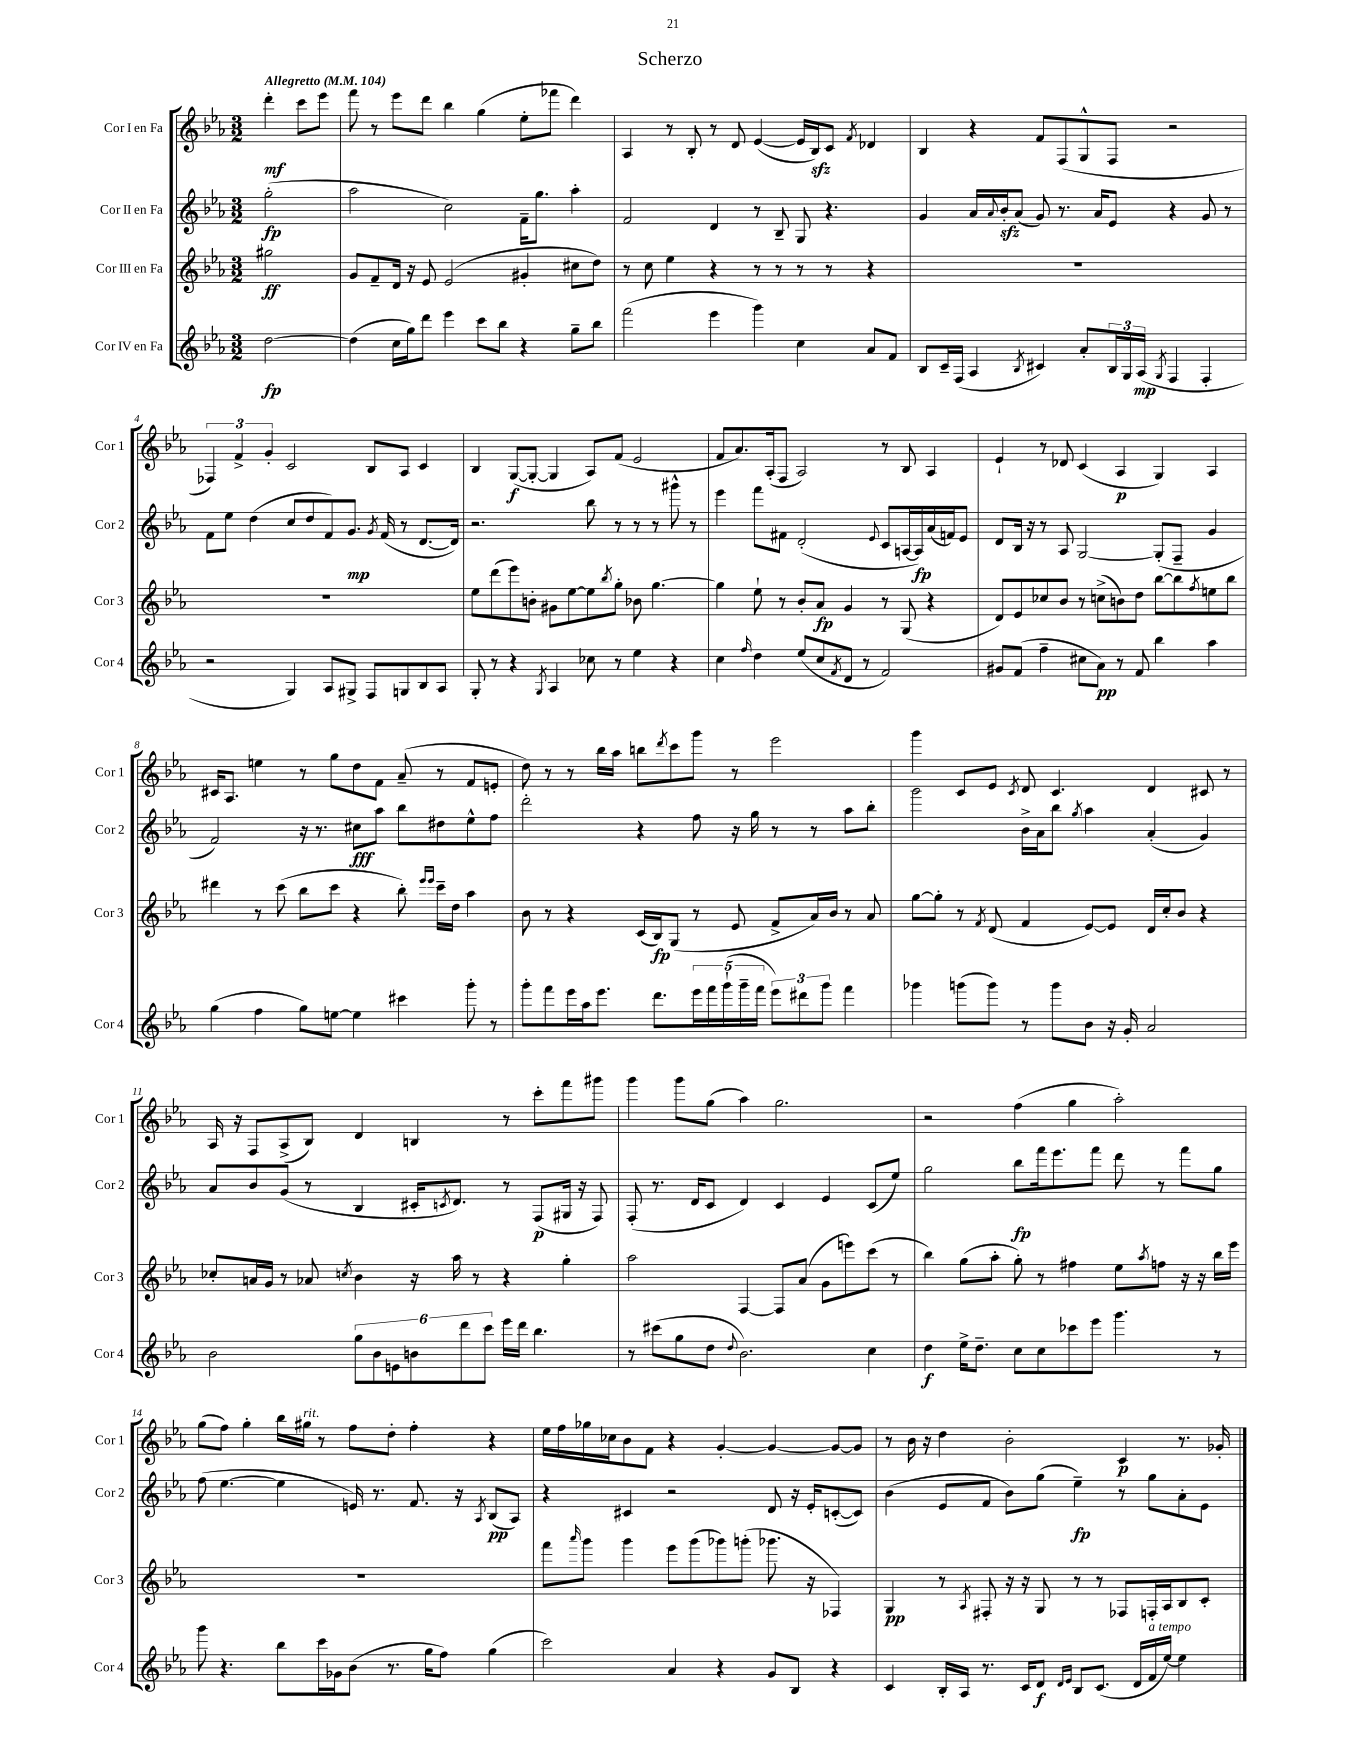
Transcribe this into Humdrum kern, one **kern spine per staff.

**kern	**dynam	**kern	**dynam	**kern	**dynam	**kern	**dynam
*part4	*part4	*part3	*part3	*part2	*part2	*part1	*part1
*staff4	*staff4	*staff3	*staff3	*staff2	*staff2	*staff1	*staff1
*I"Cor IV en Fa	*	*I"Cor III en Fa	*	*I"Cor II en Fa	*	*I"Cor I en Fa	*
*I'Cor 4	*	*I'Cor 3	*	*I'Cor 2	*	*I'Cor 1	*
*clefG2	*	*clefG2	*	*clefG2	*	*clefG2	*
*k[b-e-a-]	*	*k[b-e-a-]	*	*k[b-e-a-]	*	*k[b-e-a-]	*
*M3/2	*	*M3/2	*	*M3/2	*	*M3/2	*
*MM104	*	*MM104	*	*MM104	*	*MM104	*
=	=	=	=	=	=	=	=
!	!	!	!	!	!	!LO:TX:a:B:t=Allegretto	!
[2dd\	fp	2gg#X\	ff	(2gg'\	fp	4ddd'\	mf
.	.	.	.	.	.	8ccc\L	.
.	.	.	.	.	.	8eee-\J	.
=1	=1	=1	=1	=1	=1	=1	=1
(4dd\]	.	8g/L	.	2aa-\	.	8fff\	.
.	.	8f~/	.	.	.	8r	.
16cc\LL	.	16d/Jk	.	.	.	8eee-\L	.
16gg\J)	.	16r	.	.	.	.	.
8ddd\J	.	8e-/	.	.	.	8ddd\J	.
4eee-\	.	(2e-/	.	2cc\)	.	4bb-\	.
8ccc\L	.	.	.	.	.	(4gg\	.
8bb-\J	.	.	.	.	.	.	.
4r	.	4g#X'/	.	16f~\KL	.	8ee-'\L	.
.	.	.	.	8.gg\J	.	.	.
.	.	.	.	.	.	8fff-X\J	.
8gg~\L	.	8cc#X\L	.	4aa-'\	.	4ddd\)	.
8bb-\J	.	8dd\J)	.	.	.	.	.
=2	=2	=2	=2	=2	=2	=2	=2
(2fff\	.	8r	.	2f/	.	4A-/	.
.	.	8cc\	.	.	.	.	.
.	.	4ee-\	.	.	.	8r	.
.	.	.	.	.	.	8B-'/	.
4eee-\	.	4r	.	4d/	.	8r	.
.	.	.	.	.	.	8d/	.
4ggg\)	.	8r	.	8r	.	([4e-/	.
.	.	8r	.	8B-~/	.	.	.
4cc\	.	8r	.	8G/	.	16e-/LL]	.
.	.	.	.	.	.	16B-zz/J)	.
.	.	8r	.	4.r	.	8c/J	.
.	.	.	.	.	.	8qf/	.
8a-/L	.	4r	.	.	.	4d-X/	.
8f/J	.	.	.	.	.	.	.
=3	=3	=3	=3	=3	=3	=3	=3
8B-/L	.	1.r	.	4g/	.	4B-/	.
16c~/L	.	.	.	.	.	.	.
(16F/JJ	.	.	.	.	.	.	.
4A-/	.	.	.	16a-/LL	.	4r	.
.	.	.	.	8qqa-/	.	.	.
.	.	.	.	16b-zz'/J	.	.	.
.	.	.	.	(8a-/J	.	.	.
8qB-/	.	.	.	.	.	.	.
4c#X/)	.	.	.	8g/)	.	8f/L	.
.	.	.	.	8.r	.	(8F/	.
8a-'/L	.	.	.	.	.	8G^^/	.
.	.	.	.	16a-/KL	.	.	.
24B-/L	.	.	.	8e-/J	.	8F/J	.
24G/	.	.	.	.	.	.	.
(24A-/JJ	mp	.	.	.	.	.	.
8qG/	.	.	.	.	.	.	.
4F/	.	.	.	4r	.	2r	.
4F'/	.	.	.	8g/	.	.	.
.	.	.	.	8r	.	.	.
!!LO:LB:g=z
=4	=4	=4	=4	=4	=4	=4	=4
2r	.	1.r	.	8f\L	.	6F-X/)	.
.	.	.	.	8ee-\J	.	.	.
.	.	.	.	.	.	6f^/	.
.	.	.	.	(4dd\	.	.	.
.	.	.	.	.	.	6g'/	.
4G/)	.	.	.	8cc/L	.	2c/	.
.	.	.	.	8dd/	.	.	.
8A-/L	.	.	.	8f/)	.	.	.
8G#X^/J	.	.	.	8.g/J	mp	.	.
8F/L	.	.	.	.	.	8B-/L	.
.	.	.	.	8qg/	.	.	.
.	.	.	.	(16f/	.	.	.
8Gn/	.	.	.	8r	.	8A-/J	.
8B-/	.	.	.	[8.d/L	.	4c/	.
8A-/J	.	.	.	.	.	.	.
.	.	.	.	16d/Jk])	.	.	.
=5	=5	=5	=5	=5	=5	=5	=5
8G'/	.	8ee-\L	.	2.r	.	4B-/	.
8r	.	(8ddd\	.	.	.	.	.
4r	.	8eee-\)	.	.	.	([8G/L	f
.	.	8bn'\J	.	.	.	8G'/J_	.
8qG/	.	.	.	.	.	.	.
4A-/	.	8g#X\L	.	.	.	4G/]	.
.	.	[8ee-\	.	.	.	.	.
8cc-X\	.	8ee-\]	.	8bb-\	.	8A-/L)	.
.	.	8qbb-/	.	.	.	.	.
8r	.	8gg'\J	.	8r	.	(8f/J	.
4ee-\	.	8b-X\	.	8r	.	2e-/	.
.	.	[4.gg\	.	8r	.	.	.
4r	.	.	.	8ggg#X^^\	.	.	.
.	.	.	.	8r	.	.	.
=6	=6	=6	=6	=6	=6	=6	=6
4cc\	.	4gg\]	.	4eee-\	.	8f/L	.
.	.	.	.	.	.	8.a-/)	.
16qqff/	.	.	.	.	.	.	.
4dd\	.	8ee-`\	.	8fff\L	.	.	.
.	.	.	.	.	.	(16A-'/k	.
.	.	8r	.	8f#X\J	.	8F/J	.
(8ee-/L	.	8b-'/L	.	(2d'/	.	2A-/)	.
8cc/	.	8a-/J	fp	.	.	.	.
8qf/	.	.	.	.	.	.	.
8d/J	.	4g/	.	.	.	.	.
8r	.	.	.	.	.	.	.
.	.	.	.	8qqe-/	.	.	.
2f/)	.	8r	.	8c/L	.	8r	.
.	.	(8G/	.	[16An/L	.	8B-/	.
.	.	.	.	16A/])	fp	.	.
.	.	4r	.	(16a-/	.	4A-/	.
.	.	.	.	16fn/J)	.	.	.
.	.	.	.	8e-/J	.	.	.
=7	=7	=7	=7	=7	=7	=7	=7
8g#X/L	.	8d/L)	.	8d/L	.	4e-`/	.
(8f/J	.	8e-/	.	16B-/Jk	.	.	.
.	.	.	.	16r	.	.	.
4ff~\	.	8cc-X/	.	8r	.	8r	.
.	.	8b-/J	.	8A-/	.	8d-X/	.
8cc#X\L	.	8r	.	[2G/	.	(4c/	.
8a-\J)	pp	(8ccn^\L	.	.	.	.	.
8r	.	8bn\)	.	.	.	4A-/	p
8f/	.	8dd\J	.	.	.	.	.
4bb-\	.	[8bb-\L	.	(8G'/L]	.	4G/)	.
.	.	8bb-\]	.	8F~/J	.	.	.
.	.	8qff/	.	.	.	.	.
4aa-\	.	8een\	.	4g/	.	4A-/	.
.	.	8bb-\J	.	.	.	.	.
!!LO:LB:g=z
=8	=8	=8	=8	=8	=8	=8	=8
(4gg\	.	4ddd#X\	.	2f/)	.	16c#X/KL	.
.	.	.	.	.	.	8.A-/J	.
4ff\	.	8r	.	.	.	4een\	.
.	.	(8ccc\	.	.	.	.	.
8gg\L)	.	8bb-\L	.	16r	.	8r	.
.	.	.	.	8.r	.	.	.
[8een\J	.	8ccc\J	.	.	.	8gg\L	.
4ee\]	.	4r	.	8cc#X\L	fff	8dd\	.
.	.	.	.	8aa-\J	.	8f\J	.
4ccc#X\	.	8bb-'\)	.	8bb-\L	.	(8a-~/	.
.	.	16qqeee-/LL	.	.	.	.	.
.	.	16qqeee-/JJ	.	.	.	.	.
.	.	16ccc~\LL	.	8dd#X\	.	8r	.
.	.	16dd\JJ	.	.	.	.	.
8ggg'\	.	4aa-\	.	8ee-^^\	.	8f/L	.
8r	.	.	.	8ff\J	.	8en'/J	.
=9	=9	=9	=9	=9	=9	=9	=9
8ggg'\L	.	8b-\	.	2ddd'\	.	8dd\)	.
8fff\	.	8r	.	.	.	8r	.
16eee-\L	.	4r	.	.	.	8r	.
16aa-\J	.	.	.	.	.	.	.
8.eee-\J	.	.	.	.	.	16bb-\LL	.
.	.	.	.	.	.	16aa-\JJ	.
.	.	(16c/LL	.	4r	.	8bbn\L	.
8.ddd\L	.	16B-/J)	fp	.	.	.	.
.	.	.	.	.	.	8qddd/	.
.	.	(8G/J	.	.	.	8ccc\	.
20eee-\L	.	8r	.	8ff\	.	8ggg\J	.
20fff\	.	.	.	.	.	.	.
(20ggg`\	.	.	.	.	.	.	.
.	.	8e-/	.	16r	.	8r	.
20ggg~\	.	.	.	.	.	.	.
.	.	.	.	16gg\	.	.	.
20fff\JJ	.	.	.	.	.	.	.
12eee-\L)	.	8f^/L	.	8r	.	2eee-\	.
12ddd#X\	.	.	.	.	.	.	.
.	.	16a-/L)	.	8r	.	.	.
12ggg\J	.	.	.	.	.	.	.
.	.	16b-/JJ	.	.	.	.	.
4fff\	.	8r	.	8aa-\L	.	.	.
.	.	8a-/	.	8bb-'\J	.	.	.
=10	=10	=10	=10	=10	=10	=10	=10
4ggg-X\	.	[8gg\L	.	2ggg\	.	4ggg\	.
.	.	8gg'\J]	.	.	.	.	.
(8gggn\L	.	8r	.	.	.	8c/L	.
.	.	8qf/	.	.	.	.	.
8ggg\J)	.	(8d/	.	.	.	8e-/J	.
.	.	.	.	.	.	8qc/	.
8r	.	4f/	.	16b-^\LL	.	8d/	.
.	.	.	.	16a-\J	.	.	.
8ggg\L	.	.	.	8bb-\J	.	4.c/	.
.	.	.	.	8qgg/	.	.	.
8b-\J	.	[8e-/L)	.	4aa-\	.	.	.
16r	.	8e-/J]	.	.	.	.	.
16g'/	.	.	.	.	.	.	.
2a-/	.	16d/LL	.	(4a-'/	.	4d/	.
.	.	16cc'/J	.	.	.	.	.
.	.	8b-/J	.	.	.	.	.
.	.	4r	.	4g/)	.	8c#X/	.
.	.	.	.	.	.	8r	.
!!LO:LB:g=z
=11	=11	=11	=11	=11	=11	=11	=11
2b-\	.	8cc-X'/L	.	8a-/L	.	16A-/	.
.	.	.	.	.	.	16r	.
.	.	16an/L	.	8b-/	.	8F/L	.
.	.	16g/JJ	.	.	.	.	.
.	.	8r	.	(8g/J	.	(8A-^/	.
.	.	8a-X/	.	8r	.	8B-/J)	.
.	.	8qccn/	.	.	.	.	.
12gg\L	.	4b-\	.	4B-/	.	4d/	.
12b-\	.	.	.	.	.	.	.
12en\	.	.	.	.	.	.	.
12bn\	.	16r	.	16c#X'/KL	.	4Bn/	.
.	.	.	.	8qcn/	.	.	.
.	.	16aa-\	.	8.d/J)	.	.	.
12ddd\	.	.	.	.	.	.	.
.	.	8r	.	.	.	.	.
12ccc\J	.	.	.	.	.	.	.
16eee-\LL	.	4r	.	8r	.	8r	.
16ddd\JJ	.	.	.	.	.	.	.
4.bb-\	.	.	.	(8F/L	p	8ccc'\L	.
.	.	4gg'\	.	16G#X/Jk	.	8fff\	.
.	.	.	.	16r	.	.	.
.	.	.	.	8F/)	.	8ggg#X\J	.
=12	=12	=12	=12	=12	=12	=12	=12
8r	.	2aa-\	.	(8F'/	.	4ggg\	.
(8ccc#X\L	.	.	.	8.r	.	.	.
8gg\	.	.	.	.	.	8ggg\L	.
.	.	.	.	16d/KL	.	.	.
8dd\J	.	.	.	8c/J	.	(8gg\J	.
8qqdd/	.	.	.	.	.	.	.
2.b-\)	.	[4F/	.	4d/)	.	4aa-\)	.
.	.	8F/L]	.	4c/	.	2.gg\	.
.	.	(8a-/J	.	.	.	.	.
.	.	8g\L	.	4e-/	.	.	.
.	.	8eeen\)	.	.	.	.	.
4cc\	.	(8ccc\J	.	(8c/L	.	.	.
.	.	8r	.	8ee-/J)	.	.	.
=13	=13	=13	=13	=13	=13	=13	=13
4dd\	f	4bb-\)	.	2gg\	.	2r	.
16ee-^\KL	.	(8gg\L	.	.	.	.	.
8.dd~\J	.	.	.	.	.	.	.
.	.	8aa-'\J	.	.	.	.	.
8cc\L	.	8gg'\)	.	8bb-\L	fp	(4ff\	.
8cc\	.	8r	.	16fff\k	.	.	.
.	.	.	.	8.eee-\	.	.	.
8ccc-X\	.	4ff#X\	.	.	.	4gg\	.
8eee-\J	.	.	.	8fff\J	.	.	.
4.ggg\	.	8ee-\L	.	8ddd\	.	2aa-'\)	.
.	.	8qaa-/	.	.	.	.	.
.	.	8ffn\J	.	8r	.	.	.
.	.	16r	.	8fff\L	.	.	.
.	.	16r	.	.	.	.	.
8r	.	16bb-\LL	.	8gg\J	.	.	.
.	.	16eee-\JJ	.	.	.	.	.
!!LO:LB:g=z
=14	=14	=14	=14	=14	=14	=14	=14
8ggg\	.	1.r	.	(8ff\	.	(8gg\L	.
4.r	.	.	.	[4.ee-\	.	8ff\J)	.
.	.	.	.	.	.	4gg'\	.
8bb-\L	.	.	.	4ee-\]	.	16bb-\LL	.
!	!	!	!	!	!	!LO:TX:a:i:t=rit.	!
.	.	.	.	.	.	16gg#X\JJ	.
16ccc\L	.	.	.	.	.	8r	.
16g-X\J	.	.	.	.	.	.	.
(8b-\J	.	.	.	16en/)	.	8ff\L	.
.	.	.	.	8.r	.	.	.
8.r	.	.	.	.	.	8dd'\J	.
.	.	.	.	8.f/	.	4ff'\	.
16gg\KL	.	.	.	.	.	.	.
8ff\J)	.	.	.	.	.	.	.
.	.	.	.	16r	.	.	.
.	.	.	.	8qA-/	.	.	.
(4gg\	.	.	.	(8B-/L	pp	4r	.
.	.	.	.	8A-/J)	.	.	.
=15	=15	=15	=15	=15	=15	=15	=15
2ccc\)	.	8fff\L	.	4r	.	16ee-\LL	.
.	.	.	.	.	.	16ff\	.
.	.	16qqaaa-/	.	.	.	.	.
.	.	8ggg\J	.	.	.	16gg-X\	.
.	.	.	.	.	.	16cc-X\J	.
.	.	4ggg\	.	4c#X/	.	8b-\	.
.	.	.	.	.	.	8f\J	.
4a-/	.	8eee-\L	.	2r	.	4r	.
.	.	(8ggg\	.	.	.	.	.
4r	.	8ggg-X\)	.	.	.	[4g'/	.
.	.	(8gggn'\J	.	.	.	.	.
8g/L	.	8.ggg-X\	.	8d/	.	4g/_	.
8B-/J	.	.	.	16r	.	.	.
.	.	16r	.	16e-'/KL	.	.	.
4r	.	4F-X/)	.	([8cn'/	.	8g/L_	.
.	.	.	.	8c/J])	.	8g/J]	.
=16	=16	=16	=16	=16	=16	=16	=16
4c/	.	4G/	pp	(4b-\	.	8r	.
.	.	.	.	.	.	16b-\	.
.	.	.	.	.	.	16r	.
16B-'/LL	.	8r	.	8e-/L	.	4dd\	.
16A-/JJ	.	.	.	.	.	.	.
.	.	8qA-/	.	.	.	.	.
8.r	.	8F#X'/	.	8f/J	.	.	.
.	.	16r	.	8b-\L)	.	2b-'\	.
16c/KL	.	16r	.	.	.	.	.
8d/J	f	8G/	.	(8gg\J	.	.	.
16qqd/LL	.	.	.	.	.	.	.
16qqe-/JJ	.	.	.	.	.	.	.
8B-/L	.	8r	.	4ee-~\)	fp	.	.
(8.c/J	.	8r	.	.	.	.	.
.	.	8F-X/L	.	8r	.	4c/	p
16d/LL	.	.	.	.	.	.	.
!LO:TX:a:i:t=a tempo	!	!	!	!	!	!	!
16f/	.	16Fn'/L	.	8gg\L	.	.	.
[16ee-/JJ)	.	16A-/J	.	.	.	.	.
4ee-\]	.	8B-/	.	8a-'\	.	8.r	.
.	.	8c'/J	.	8e-\J	.	.	.
.	.	.	.	.	.	16g-X'/	.
==	==	==	==	==	==	==	==
*-	*-	*-	*-	*-	*-	*-	*-
